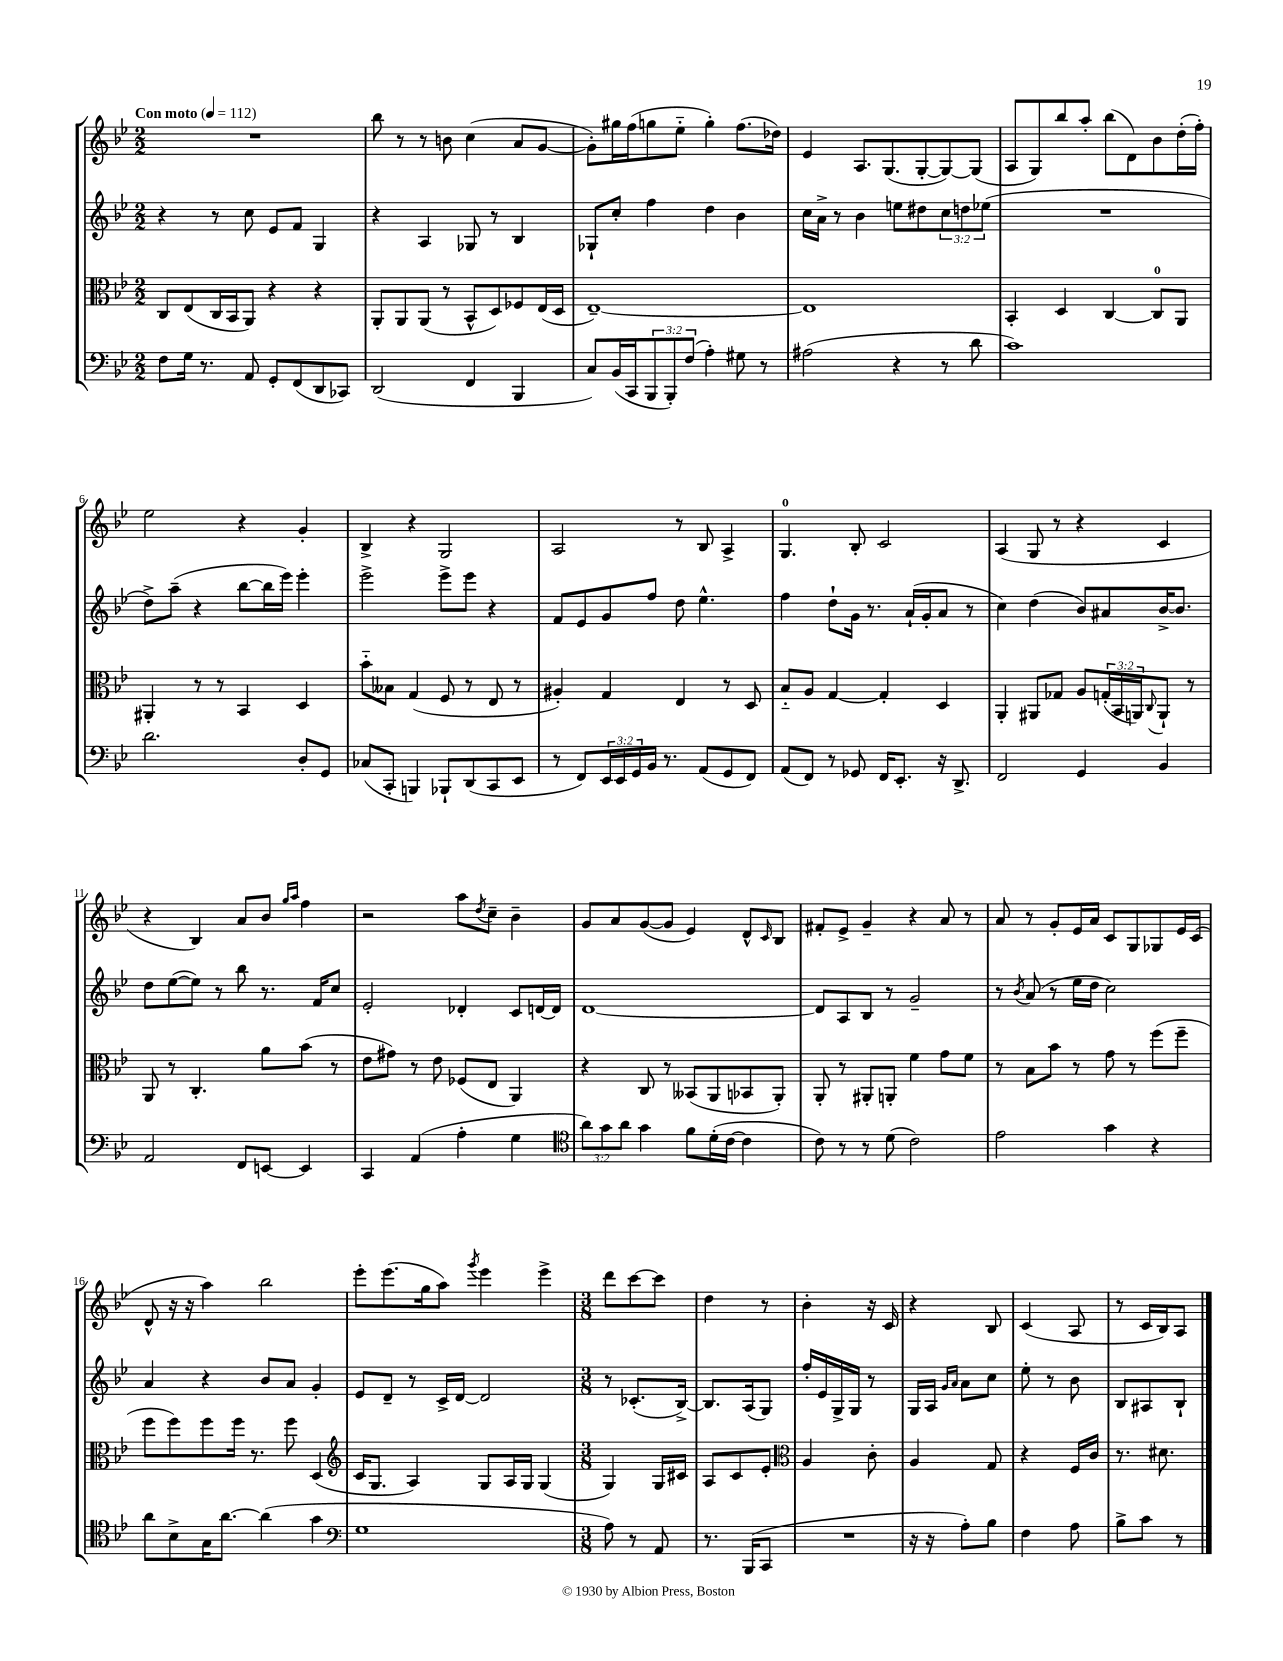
<<
\new StaffGroup <<
\new Staff = "s0" {
    \clef treble \key bes \major \numericTimeSignature \time 2/2 \tempo "Con moto" 4 = 112
    R1 |
    bes''8 r8 r8 b'8 c''4( a'8 g'8~ |
    g'8-.) gis''16 f''16( g''8 ees''8-_ g''4-.) f''8.( des''16) |
    ees'4 a8. g8.( g8~-. g8~) g8( |
    a8 g8) bes''8 a''8-. bes''8( d'8) bes'8 d''16-.( f''16-.) |
    ees''2 r4 g'4-. |
    bes4-> r4 g2 |
    a2 r8 bes8 a4-> |
    g4.-0 bes8-. c'2 |
    a4( g8 r8 r4 c'4 |
    r4 bes4) a'8 bes'8 \grace { g''16 a''16 } f''4 |
    r2 a''8 \acciaccatura { d''8 } c''8-- bes'4-- |
    g'8 a'8 g'8~( g'8 ees'4) d'8-^ \grace { c'16 } bes8 |
    fis'8-. ees'8-> g'4-- r4 a'8 r8 |
    a'8 r8 g'8-. ees'16 a'16 c'8 g8 ges8 ees'16 c'16( |
    d'8-^ r16 r16 a''4) bes''2 |
    ees'''8-. ees'''8.( g''16 a''8) \acciaccatura { g'''8 } ees'''4 ees'''4-> |
    \numericTimeSignature \time 3/8 d'''8 c'''8~ c'''8 |
    d''4 r8 |
    bes'4-. r16 c'16 |
    r4 bes8 |
    c'4( a8 |
    r8 c'16 bes16) a8 \bar "|." |
}
\new Staff = "s1" {
    \clef treble \key bes \major \numericTimeSignature \time 2/2 \override Staff.TupletNumber.text = #tuplet-number::calc-fraction-text
    r4 r8 c''8 ees'8 f'8 g4 |
    r4 a4 ges8 r8 bes4 |
    ges8-! c''8-. f''4 d''4 bes'4 |
    c''16 a'16-> r8 bes'4 e''8 dis''8 \tuplet 3/2 { c''8 d''8 ees''8( } |
    R1 |
    d''8->) a''8--( r4 bes''8~ bes''16 ees'''16) ees'''4-. |
    ees'''2-> ees'''8-> ees'''8 r4 |
    f'8 ees'8 g'8 f''8 d''8 ees''4.-^ |
    f''4 d''8-! g'16 r8. a'16-!( g'16-. a'8 r8 |
    c''4) d''4( bes'8) ais'8 bes'16~-> bes'8. |
    d''8 ees''8~( ees''8) r8 bes''8 r8. f'16 c''8 |
    ees'2-. des'4-. c'8 d'16~ d'16 |
    d'1~ |
    d'8 a8 bes8 r8 g'2-- |
    r8 \acciaccatura { bes'8 } a'8( r8 ees''16 d''16 c''2) |
    a'4 r4 bes'8 a'8 g'4-. |
    ees'8 d'8-- r8 c'16-> d'16~ d'2 |
    \numericTimeSignature \time 3/8 r8 ces'8.-.( bes16~->) |
    bes8. a16( g8) |
    f''16-. ees'16 g16-> g16 r8 |
    g16 a16 \grace { g'16 a'16 } a'8 c''8 |
    ees''8-. r8 bes'8 |
    bes8 ais8 bes8-! \bar "|." |
}
\new Staff = "s2" {
    \clef alto \key bes \major \numericTimeSignature \time 2/2 \override Staff.TupletNumber.text = #tuplet-number::calc-fraction-text
    c8 ees8( c16 bes,16 a,8) r4 r4 |
    a,8-. a,8 a,8( r8 bes,8-^ d8) fes8 ees16( d16 |
    ees1~--) |
    ees1 |
    bes,4-. d4 c4~ c8-0 a,8 |
    ais,4-. r8 r8 bes,4 d4 |
    bes'8-_ beses8 g4( f8 r8 ees8 r8 |
    ais4-.) g4 ees4 r8 d8 |
    bes8-_ a8 g4~ g4-. d4 |
    a,4-. ais,8 ges8 a8 \tuplet 3/2 { g16-.( bes,16 a,16) } \appoggiatura { c8 } a,8-! r8 |
    a,8 r8 c4.-. a'8 bes'8( r8 |
    ees'8 gis'8) r8 ees'8 fes8( ees8 a,4) |
    r4 c8 r8 beses,8( a,8 bes,8 a,8-.) |
    a,8-. r8 ais,8-. a,8-. f'4 g'8 f'8 |
    r8 bes8 bes'8 r8 g'8 r8 f''8( f''8-- |
    f''8 f''8) f''8 f''16 r8. f''8 d4( |
    \clef treble c'16 g8. a4) g8 a16 g16 g4( |
    \numericTimeSignature \time 3/8 g4) g16 cis'16 |
    a8 c'8 ees'8-. |
    \clef alto a4 c'8-. |
    a4 g8 |
    r4 f16 c'16 |
    r8. dis'8. \bar "|." |
}
\new Staff = "s3" {
    \clef bass \key bes \major \numericTimeSignature \time 2/2 \override Staff.TupletNumber.text = #tuplet-number::calc-fraction-text
    f8 g16 r8. a,8 g,8-. f,8( d,8 ces,8) |
    d,2( f,4 bes,,4 |
    c8) bes,16( c,16 \tuplet 3/2 { bes,,8 bes,,8-.) f8( } a4-.) gis8 r8 |
    ais2( r4 r8 d'8 |
    c'1) |
    d'2. d8-. g,8 |
    ces8( c,8-. b,,4) bes,,8-! d,8( c,8 ees,8 |
    r8 f,8) \tuplet 3/2 { ees,16 ees,16 g,16 } bes,16 r8. a,8( g,8 f,8) |
    a,8( f,8) r8 ges,8 f,16 ees,8.-. r16 d,8.-> |
    f,2 g,4 bes,4 |
    a,2 f,8 e,8~ e,4 |
    c,4 a,4( a4-. g4 |
    \clef tenor \tuplet 3/2 { a'8) g'8 a'8 } g'4 f'8 d'16-.( c'16~ c'4 |
    c'8) r8 r8 d'8( c'2) |
    ees'2 g'4 r4 |
    a'8 bes8-> g16 a'8.~ a'4( g'4 |
    \clef bass g1 |
    \numericTimeSignature \time 3/8 a8) r8 a,8 |
    r8. bes,,16( c,8 |
    R4. |
    r16 r16 a8-.) bes8 |
    f4 a8 |
    bes8-> c'8 r8 \bar "|." |
}
>>
>>
